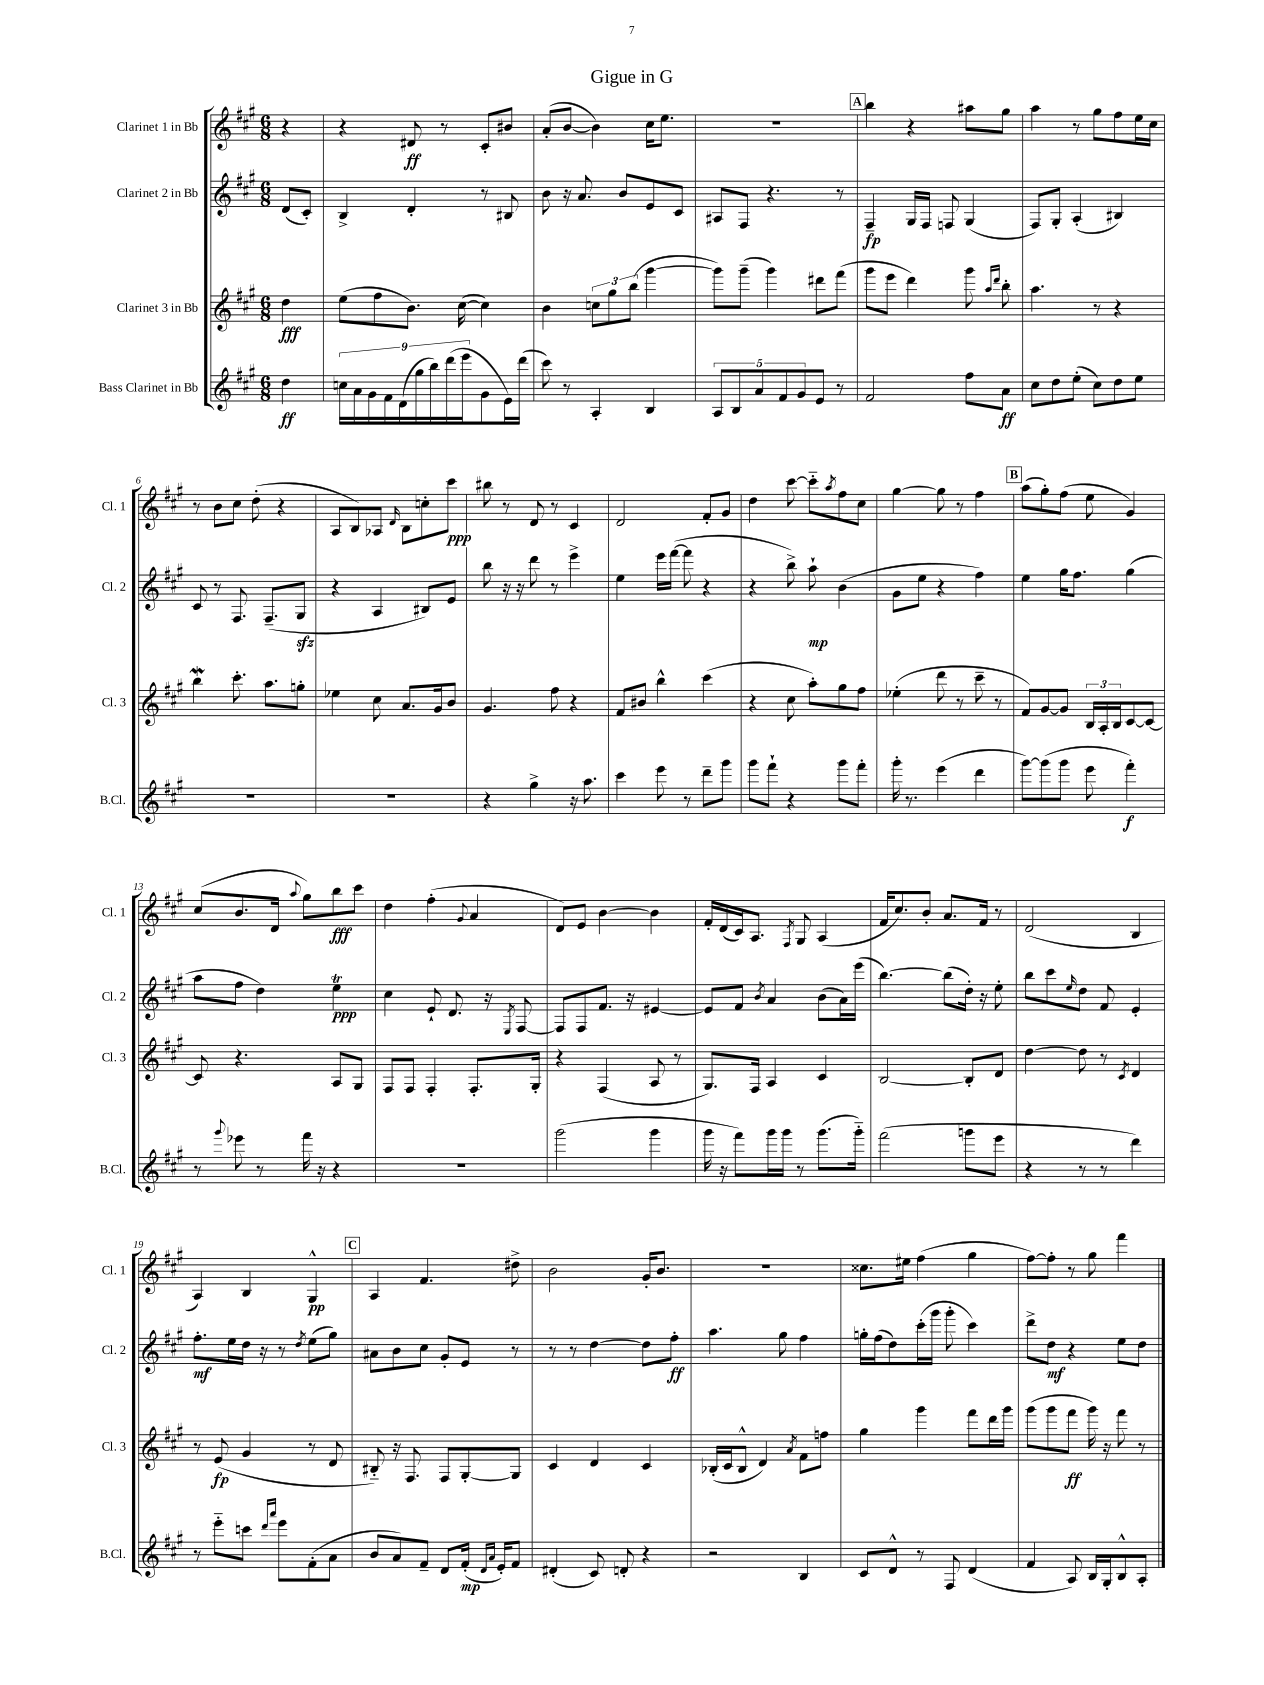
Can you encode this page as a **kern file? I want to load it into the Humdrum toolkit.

**kern	**kern	**kern	**kern
*staff4	*staff3	*staff2	*staff1
*clefG2	*clefG2	*clefG2	*clefG2
*k[f#c#g#]	*k[f#c#g#]	*k[f#c#g#]	*k[f#c#g#]
*M6/8	*M6/8	*M6/8	*M6/8
4dd\	4dd\	(8d/L	4r
.	.	8c#'/J)	.
=	=	=	=
18cc\LL	(8ee\L	4B^/	4r
18a\	.	.	.
18g#\	.	.	.
.	8ff#\	.	.
18f#\	.	.	.
(18d\	.	.	.
.	8.b\J)	4d'/	8d#/
18gg#\	.	.	.
18bb\)	.	.	.
.	.	.	8r
(18ddd\	.	.	.
.	([16cc#\	.	.
18eee\J	.	.	.
8g#\	4cc#\])	8r	8c#'/L
16e\L)	.	8B#/	8b#/J
(16ddd\JJ	.	.	.
=	=	=	=
8ccc#\)	4b\	8b\	(8a'/L
8r	.	16r	[8b/J
.	.	8.a/	.
4A'/	12cc\L	.	4b\])
.	12gg#\	.	.
.	.	8b/L	.
.	(12bb\J	.	.
4B/	[4ggg#\	8e/	16cc#\LK
.	.	.	8.ee\J
.	.	8c#/J	.
=	=	=	=
10A/L	8ggg#\]L)	8A#/L	2.r
10B/	.	.	.
.	(8ggg#~\J	8F#/J	.
10a/	.	.	.
.	4ggg#\)	4.r	.
10f#/	.	.	.
10g#/	.	.	.
8e/J	8ddd#\L	.	.
8r	(8fff#\J	8r	.
=	=	=	=
2f#/	8ggg#\L	4F#~/	4bb\
.	8eee\J	.	.
.	4ddd\)	16G#/LL	4r
.	.	16F#/JJ	.
.	.	8F/	.
8ff#\L	8ggg#\	(4G#/	8aa#\L
.	16qqaa/LL	.	.
.	16qqddd/JJ	.	.
8a\J	8bb'\	.	8gg#\J
=	=	=	=
8cc#\L	4.aa\	8F#/L)	4aa\
8dd\	.	8G#'/J	.
(8ee'\J	.	(4A'/	8r
8cc#\L)	8r	.	8gg#\L
8dd\	4r	4B#/)	8ff#\
8ee\J	.	.	16ee\L
.	.	.	16cc#\JJ
=	=	=	=
2.r	4bb\	8c#/	8r
.	.	8r	8b\L
.	8.ccc#'\	8.F#/	8cc#\J
.	.	.	(8dd'\
.	8.aa\L	(8.F#~/L	.
.	.	.	4r
.	8gg'\J	8G#/J	.
=	=	=	=
2.r	4ee-\	4r	8A/L
.	.	.	8B/)
.	8cc#\	4A/	8A-/J
.	.	.	16qqd/
.	8.a/L	.	8B\L
.	.	8B#/L)	8cc'\
.	16g#/k	.	.
.	8b/J	8e/J	8ccc#\J
=	=	=	=
4r	4.g#/	8bb\	8bb#\
.	.	16r	8r
.	.	16r	.
4gg#^\	.	8ddd\	8d/
.	8ff#\	8r	8r
16r	4r	4eee^\	4c#/
8.aa\	.	.	.
=	=	=	=
4ccc#\	8f#/L	4ee\	2d/
.	8b#/J	.	.
8eee\	4bb^^\	16eee\LL	.
.	.	([16fff#\JJ	.
8r	.	8fff#\]	.
8ddd~\L	(4ccc#\	4r	8f#'/L
8ggg#\J	.	.	8g#/J
=	=	=	=
8ggg#\L	4r	4r	4dd\
8fff#`\J	.	.	.
4r	8cc#\	8bb^\)	[8ccc#\
.	8aa'\L)	8aa`\	8ccc#'~\]L
.	.	.	8qaa/
8ggg#\L	8gg#\	(4b\	8ff#\
8fff#'\J	8ff#\J	.	8cc#\J
=	=	=	=
16ggg#'\	(4ee-'\	8g#\L	[4gg#\
8.r	.	.	.
.	.	8ee\J	.
(4eee\	8ddd\	4r	8gg#\]
.	8r	.	8r
4ddd\	8ccc#~\	4ff#\)	4ff#\
.	8r	.	.
=	=	=	=
[8ggg#\L)	8f#/L)	4ee\	(8aa\L
(8ggg#\]	[8g#/	.	8gg#'\)
8ggg#\J	8g#/]J	16gg#\LK	(8ff#\J
.	.	8.ff#\J	.
8eee\	24B/LL	.	8ee\
.	24A'/	.	.
.	24B/J	.	.
4fff#'\)	[8c#/	(4gg#\	4g#/)
.	8c#/_J	.	.
=	=	=	=
8r	8c#/]	8aa\L	(8cc#/L
8qqggg#/	.	.	.
8eee-\	4.r	8ff#\J	8.b/
8r	.	4dd\)	.
.	.	.	16d/Jk
.	.	.	8qqaa/
16fff#\	.	.	8gg#\L)
16r	.	.	.
4r	8A/L	4ee\	8bb\
.	8G#/J	.	8ccc#\J
=	=	=	=
2.r	8F#/L	4cc#\	4dd\
.	8F#/J	.	.
.	4F#'/	8e`/	(4ff#'\
.	.	8.d/	.
.	.	.	8qqg#/
.	8.F#'/L	.	4a/
.	.	16r	.
.	.	8qE/	.
.	.	[8F#/	.
.	16G#'/Jk	.	.
=	=	=	=
(2ggg#\	4r	8F#/]L	8d/L)
.	.	8F#/	8e/J
.	(4F#/	8.f#/J	[4b\
.	.	16r	.
4ggg#\	8A/	[4e#/	4b\]
.	8r	.	.
=	=	=	=
16ggg#\	8.G#/L)	8e#/]L	16f#'/LL
16r	.	.	(16d/
8fff#\L)	.	8f#/J	16c#/J)
.	16F#/Jk	.	8.A/J
.	.	8qb/	.
16ggg#\L	4A/	4a/	.
16ggg#\JJ	.	.	.
.	.	.	8qF#/
8r	.	.	8G#/
(8.ggg#\L	4c#/	(8b\L	(4A/
.	.	16a\L)	.
16ggg#'~\Jk)	.	(16eee\JJ	.
=	=	=	=
(2fff#\	[2B/	[4.bb\)	16f#/LK
.	.	.	8.cc#/)
.	.	.	8b'/J
.	.	(8bb\]L	8.a/L
8ggg\L	8B'/]L	16dd'\Jk)	.
.	.	16r	16f#/Jk
8eee\J	8d/J	8ee'\	8r
=	=	=	=
4r	[4dd\	8bb\L	(2d/
.	.	8ccc#\	.
.	.	16qqee/	.
8r	8dd\]	8dd\J	.
8r	8r	8f#/	.
.	8qc#/	.	.
4ddd\)	4d/	4e'/	4B/
=	=	=	=
8r	8r	8.ff#'\L	4A/)
8eee'~\L	(8e/	.	.
.	.	16ee\L	.
8ccc\J	4g#/	16dd\JJ	4B/
.	.	16r	.
16qqddd/LL	.	.	.
16qqaaa/JJ	.	.	.
8eee\L	.	8r	.
.	.	8qdd/	.
(8f#'\	8r	(8ee\L	4G#^^/
8a\J	8d/	8gg#\J)	.
=	=	=	=
8b/L	8B#'~/)	8a#\L	4A/
8a/)	16r	8b\	.
.	8.F#/	.	.
8f#~/J	.	8cc#\J	4.f#/
8d/L	8F#/L	8g#'/L	.
(16f#'/Jk	[8G#'/	8e/J	.
16qqd/LL	.	.	.
16qqa/JJ	.	.	.
16e'/LK)	.	.	.
8f#/J	8G#/]J	8r	8dd#^\
=	=	=	=
(4d#'/	4c#/	8r	2b\
.	.	8r	.
8c#/)	4d/	[4dd\	.
8d'/	.	.	.
4r	4c#/	8dd\]L	16g#'/LK
.	.	.	8.b/J
.	.	8ff#'\J	.
=	=	=	=
2r	(16B-'/LL	4.aa\	2.r
.	16c#/J	.	.
.	8B-^^/J	.	.
.	4d/)	.	.
.	.	8gg#\	.
.	8qa/	.	.
4B/	8f#\L	4ff#\	.
.	8ff\J	.	.
=	=	=	=
8c#/L	4gg#\	16gg'\LL	8.cc##\L
.	.	(16ff#\J	.
8d^^/J	.	8dd\)	.
.	.	.	16ee#\Jk
8r	4ggg#\	(16ccc#'\L	(4ff#\
.	.	16ggg#\JJ	.
8F#/	.	8ggg#'\	.
(4d/	8fff#\L	4ccc#\)	4gg#\
.	16ddd\L	.	.
.	16ggg#\JJ	.	.
=	=	=	=
4f#/	(8ggg#\L	8ddd^\L	[8ff#\L)
.	8ggg#\	8dd\J	8ff#'\]J
8A/)	8fff#\J	4r	8r
16B/LL	16ggg#\)	.	8gg#\
16G#'/J	16r	.	.
8B^^/	8fff#\	8ee\L	4fff#\
8A'/J	8r	8dd\J	.
==	==	==	==
*-	*-	*-	*-
